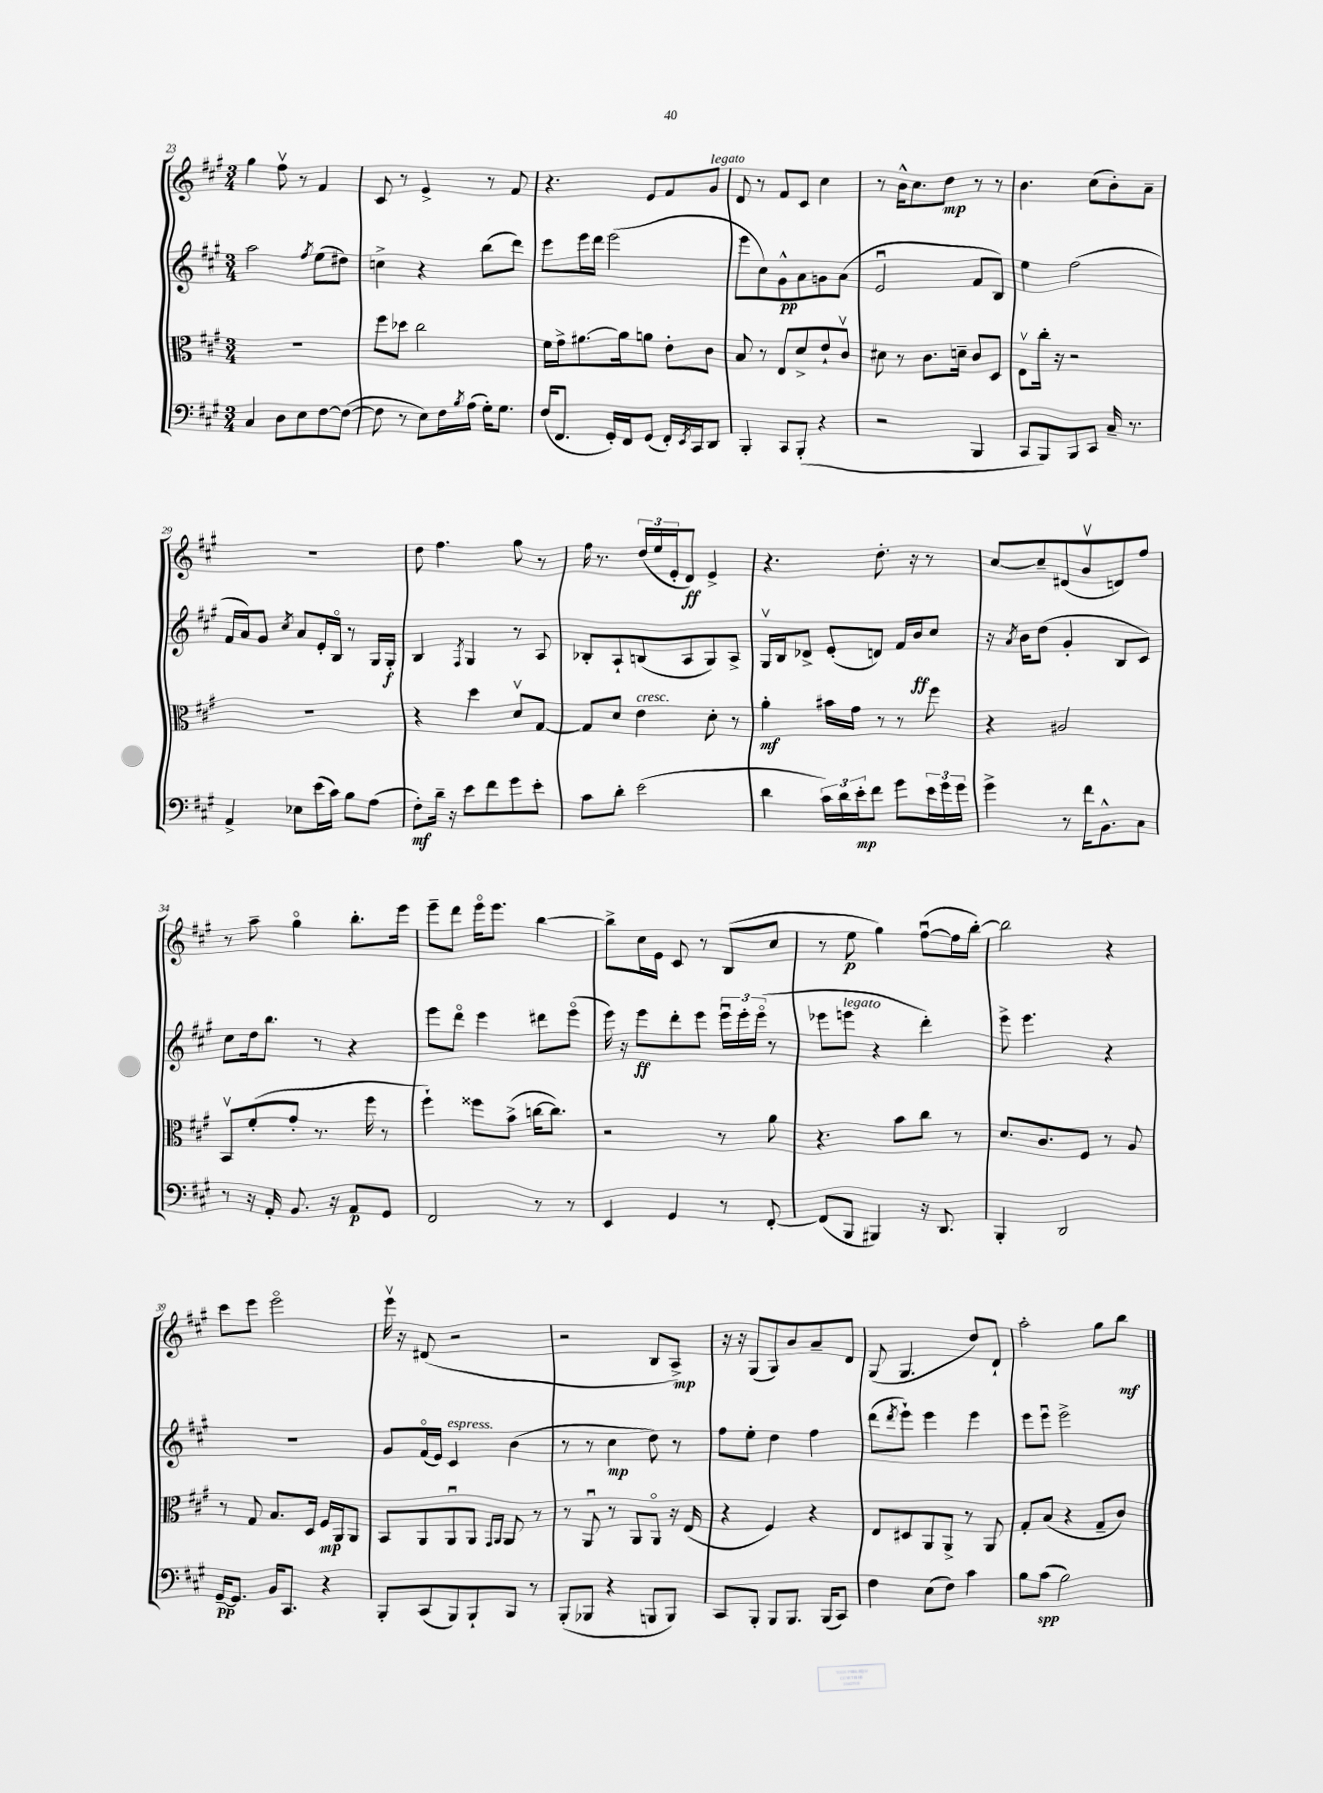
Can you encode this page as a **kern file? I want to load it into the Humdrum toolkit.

**kern	**kern	**kern	**kern
*staff4	*staff3	*staff2	*staff1
*clefF4	*clefC3	*clefG2	*clefG2
*k[f#c#g#]	*k[f#c#g#]	*k[f#c#g#]	*k[f#c#g#]
*M3/4	*M3/4	*M3/4	*M3/4
4C#/	2.r	2aa\	4gg#\
8D\L	.	.	8ff#v\
8E\	.	.	8r
.	.	8qff#/	.
[8F#\	.	(8ee\L	4f#/
(8F#\_J	.	8dd#\J)	.
=	=	=	=
8F#\]	8ff#\L	4cc^\	8c#/
8r	8dd-\J	.	8r
8E\L)	2cc#\	4r	4e^/
16F#\L	.	.	.
8qB/	.	.	.
(16A\JJ	.	.	.
16G#'\LK)	.	(8bb\L	8r
8.G#\J	.	.	.
.	.	8ddd\J)	8f#/
=	=	=	=
(16F#/LK	16f#\LL	8eee\L	4.r
8.FF#/J	16g#^\J	.	.
.	[8.a#\	16eee\L	.
.	.	16ddd\JJ	.
16GG#'/LL)	.	(2eee\	.
16FF#/J	16a#\]k	.	.
(8GG#/J	8a\J	.	8e/L
16FF#'/LL)	8e'\L	.	8f#/
8qEE/	.	.	.
16CC#/J	.	.	.
8DD/J	8c#\J	.	8g#/J
=	=	=	=
4BBB'/	8B/	8eee\L	8d/
.	8r	8cc#\)	8r
8CC#/L	8E/L	8g#^^\	8f#/L
(8BBB'/J	8d^/	8a\	8c#/J
4r	8e`/	8g\	4cc#\
.	8c#v/J	(8a\J	.
=	=	=	=
2r	8d#\	2eu/	8r
.	8r	.	16b^^\LK
.	.	.	8.cc#\
.	8.c#\L	.	.
.	.	.	8dd\J
.	16d~\Jk	.	.
4BBB/	8c#/L	8f#/L	8r
.	8D/J	8B/J)	8r
=	=	=	=
8CC#/L	8Ev\L	4ee\	4.b\
8BBB/)	16cc#'\Jk	.	.
.	16r	.	.
8BBB/	2r	(2ff#\	.
8CC#/J	.	.	(8cc#\L
16C#~/	.	.	8b'\)
8.r	.	.	.
.	.	.	8a~\J
=	=	=	=
4AA^/	2.r	16f#/LL	2.r
.	.	16a/J)	.
.	.	8g#/J	.
.	.	8qcc#/	.
8E-\L	.	8a/L	.
(16e\L	.	16e'/L	.
16c#\JJ)	.	16Bo/JJ	.
8B\L	.	8r	.
(8A\J	.	16G#/LL	.
.	.	16G#'/JJ	.
=	=	=	=
8F#'\L)	4r	4B/	8dd\
16d~\Jk	.	.	4.ff#\
16r	.	.	.
.	.	8qF#/	.
8e\L	4dd\	4G#/	.
8f#\	.	.	.
8g#\	8dv/L	8r	8gg#\
8e'\J	[8G#/J	8A/	8r
=	=	=	=
8c#\L	8G#/]L	8B-'/L	16ff#\
.	.	.	8.r
8d'\J	8d/J	8A`/	.
(2e\	4e\	(8B/	(24dd/LL
.	.	.	24ee/
.	.	.	24e'/J
.	.	8A/	8d/J)
.	8d'\	8G#/)	4e^/
.	8r	8A^/J	.
=	=	=	=
4d\	4a'\	16G#v/LL	4.r
.	.	16B/J	.
.	.	8d-^/J	.
24c#\LL)	16b#\LL	(8e'/L	.
24d\	.	.	.
.	16g#\JJ	.	.
24e'\J	.	.	.
8f#\J	8r	8d/J)	8.dd'\
8g#\L	8r	16f#/LL	.
.	.	16b/J	16r
24e\L	8ff#\	8cc#/J	8r
24g#\	.	.	.
24g#\JJ	.	.	.
=	=	=	=
4g#^\	4r	16r	[8cc#/L
.	.	8qa/	.
.	.	16b\LK	.
.	.	(8dd\J	8cc#~/]
8r	2A#/	4g#'/	(8d#/
16f#\LK	.	.	8bv/
8.BB^^\	.	.	.
.	.	8B/L	8d/)
8C#\J	.	8c#/J)	8ff#/J
=	=	=	=
8r	8BBv/L	8cc#\L	8r
16r	(8f#'/	16dd\k	8aa~\
16AA'/	.	8.bb\J	.
8.BB/	8g#'/J	.	4gg#o\
.	8.r	8r	.
16r	.	.	.
8AA/L	.	4r	8.bb'\L
.	16ff#\	.	.
8GG#/J	8r	.	.
.	.	.	16eee\Jk
=	=	=	=
2FF#/	4ff#`\)	8eee\L	8eee~\L
.	.	8dddo\J	8ddd\J
.	8ff##\L	4eee\	16eeeo\LK
.	.	.	8.eee\J
.	(8b^\J	.	.
8r	[16cc\LK	8ddd#\L	[4bb\
.	8.cc\]J)	.	.
8r	.	(8eeeo\J	.
=	=	=	=
4EE/	2r	16eee\)	8bb^\]L
.	.	16r	.
.	.	8eee\L	16cc#\L
.	.	.	16e\JJ
4GG#/	.	8ddd'\	8c#/
.	.	8eee\J	8r
8r	8r	24eeeu\LL	(8B/L
.	.	24eee'\	.
.	.	(24eeeo\JJ	.
[8FF#'/	8a\	8r	8cc#/J
=	=	=	=
(8FF#/]L	4.r	8eee-\L	8r
8BBB/J	.	8eee\J	8ee\
4BBB#/)	.	4r	4gg#\)
.	8b\L	.	.
16r	8cc#\J	4ddd'\)	([8ff#u\L
8.DD/	.	.	.
.	8r	.	16ff#\]L
.	.	.	[16bb'\JJ)
=	=	=	=
4BBB'/	8.d/L	8eee^\	2bb\]
.	.	4.eee\	.
.	8.c#/	.	.
2DD/	.	.	.
.	8F#/J	.	.
.	8r	4r	4r
.	8A/	.	.
=	=	=	=
[16GG#~/LK	8r	2.r	8ccc#\L
8.GG#/]J	.	.	.
.	8G#/	.	8eee\J
16BB/LK	8.B/L	.	2eeeo\
8.CC#/J	.	.	.
.	16D/Jk	.	.
4r	16F#/LL	.	.
.	16AA/J	.	.
.	8AA/J	.	.
=	=	=	=
8BBB'/L	8BB/L	8g#/L	16eeev\
.	.	.	16r
(8CC#/	8AA/	(16f#o/L	(8d#/
.	.	16e/JJ)	.
8BBB/)	8AAu/	4c#/	2r
8BBB`/	8AA/J	.	.
.	16qqGG#/LL	.	.
.	16qqAA/JJ	.	.
8BBB/J	8AA/	(4b\	.
8r	8r	.	.
=	=	=	=
(8BBB'/L	8r	8r	2r
8BBB-/J	8AAu/	8r	.
4r	8r	4cc#\	.
.	8AA/L	.	.
8BBB/L	8AAo/J	8dd\)	8B/L
8BBB/J)	16r	8r	8A^/J)
.	(16E/	.	.
=	=	=	=
8CC#/L	4r	8ff#\L	16r
.	.	.	16r
8BBB'/J	.	8ee'\J	(8G#/L
8BBB/L	4F#/)	4dd\	8G#/)
8.BBB/J	.	.	8b/
.	4r	4ff#\	8a~/
(16BBB/LK	.	.	.
8CC#/J)	.	.	8d/J
=	=	=	=
4F#\	8E/L	(8ddd\L	(8G#/
.	.	8qddd/	.
.	8D#/	8eee`\J)	4.G#/
(8E\L	8AA/	4eee\	.
8F#\J)	8AA^/J	.	.
4c#\	8r	4eee\	8dd/L)
.	8AA/	.	8d`/J
=	=	=	=
8B\L	8G#'/L	8eee\L	2aa'\
(8c#\J	(8B/J	8eeeu\J	.
2B\)	4r	2eee^\	.
.	8G#~/L	.	8gg#\L
.	8c#/J)	.	8bb\J
==	==	==	==
*-	*-	*-	*-
